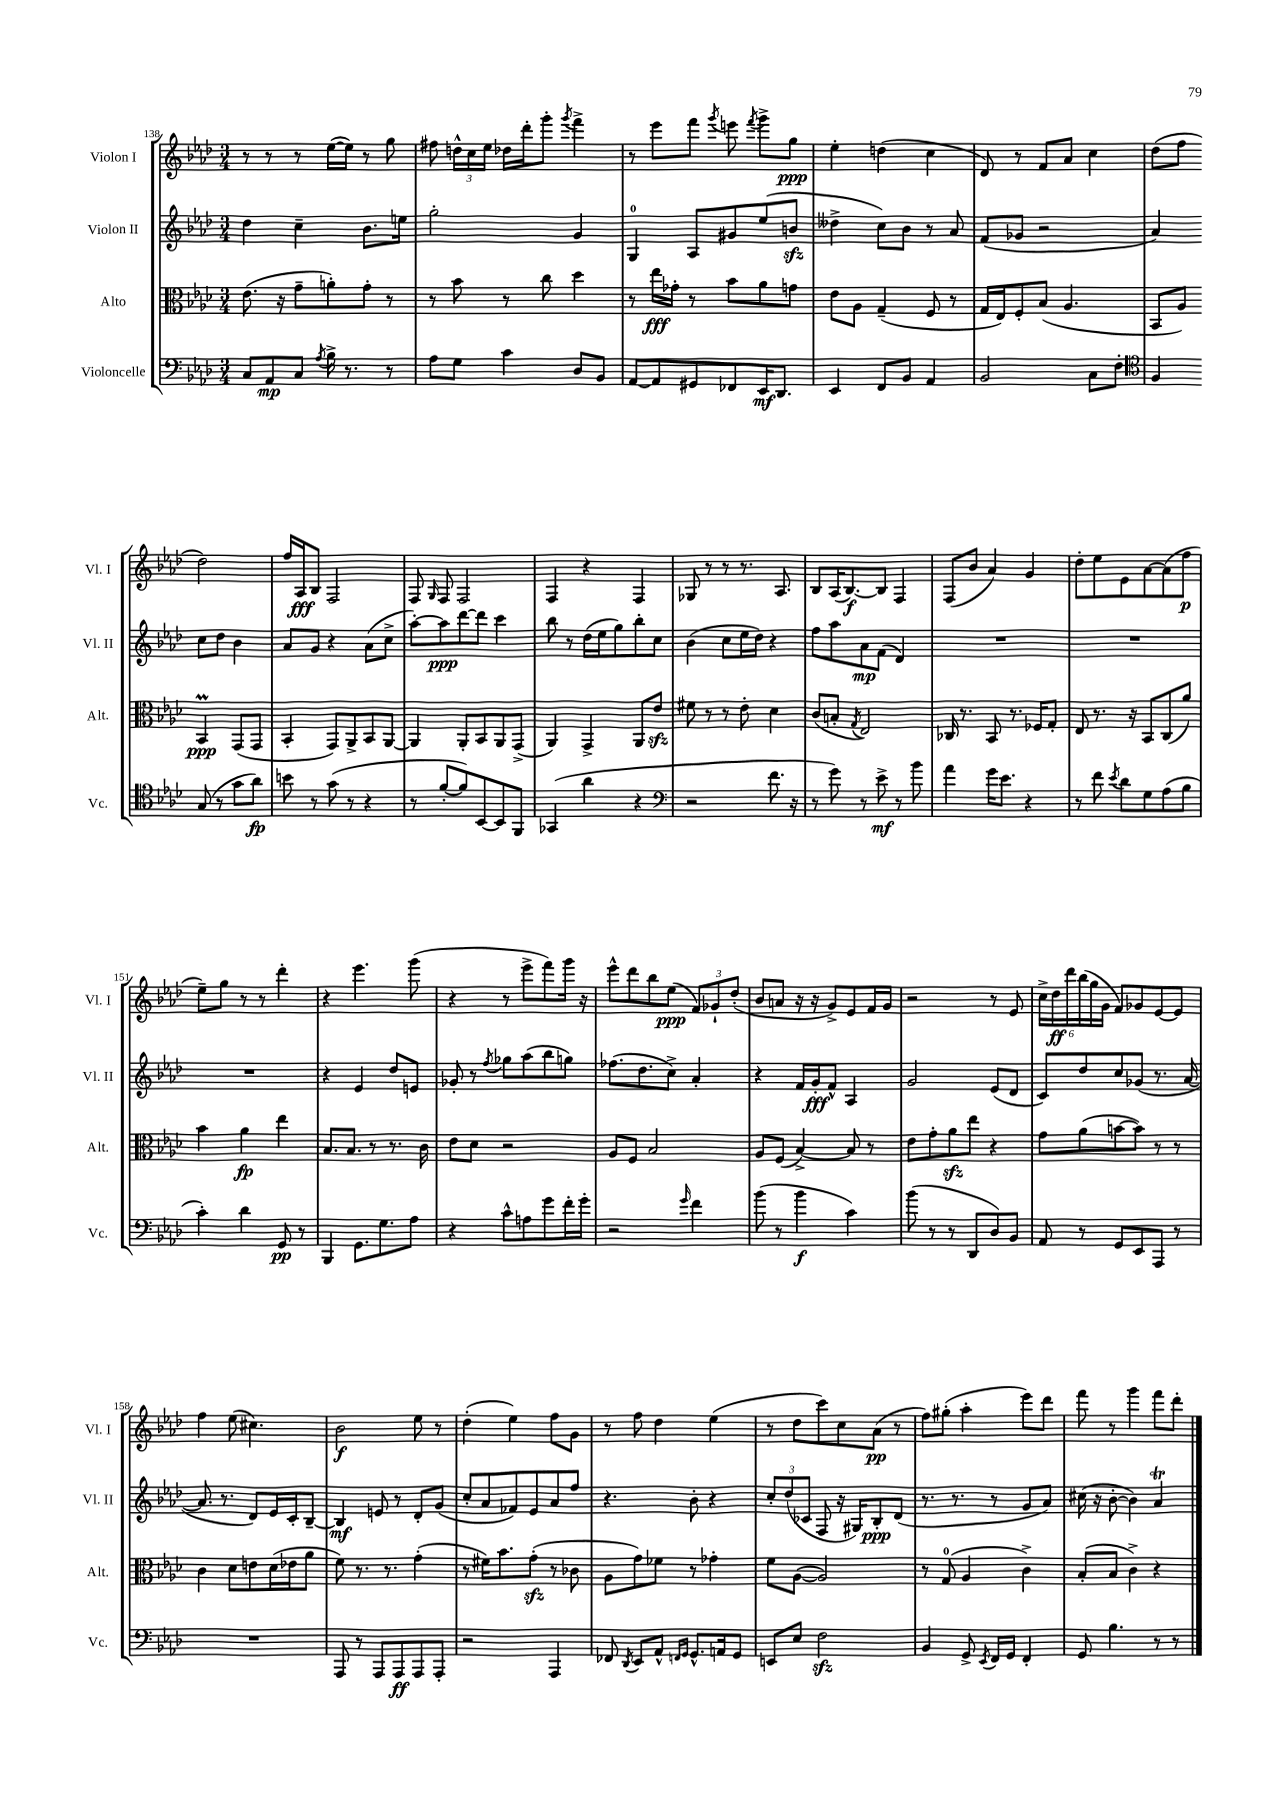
<<
\new StaffGroup <<
\new Staff = "s0" \with { instrumentName = "Violon I" shortInstrumentName = "Vl. I" } {
    \clef treble \key aes \major \numericTimeSignature \time 3/4
    \autoBeamOff r8 r8 r8 ees''16[~( ees''16]) r8 g''8 |
    fis''8 \tuplet 3/2 { d''16[-^ c''16 ees''16] } des''16[ des'''16-. g'''8]-. \acciaccatura { g'''8 } f'''4-> |
    r8 ees'''8[ f'''8] \acciaccatura { g'''8 } e'''8 \acciaccatura { f'''8 } g'''8[-> g''8]\ppp |
    ees''4-. d''4( c''4 |
    des'8) r8 f'8[ aes'8] c''4 |
    des''8[( f''8] des''2) |
    f''16[ aes16\fff bes8] f2 |
    f8 \grace { g16 } f8 f2 |
    f4 r4 f4 |
    ges8 r8 r8 r8. aes8. |
    bes8[ aes16( bes8.~\f) bes8] f4 |
    f8[( bes'8] aes'4) g'4 |
    des''8[-. ees''8 ees'8 aes'8~ aes'8( f''8]\p |
    ees''8[--) g''8] r8 r8 des'''4-. |
    r4 ees'''4. g'''8( |
    r4 r8 ees'''8[-> f'''8) g'''16] r16 |
    ees'''8[-^ des'''8 bes''8 ees''8]\ppp( \tuplet 3/2 { f'8[) ges'8-! des''8]-.( } |
    bes'8[ a'8] r16 r16 g'8[->) ees'8 f'16 g'16] |
    r2 r8 ees'8 |
    \tuplet 6/4 { c''16[-> des''16\ff des'''16 bes''16( g''16 g'16] } f'8[) ges'8 ees'8~ ees'8] |
    f''4 ees''8( cis''4.) |
    bes'2\f ees''8 r8 |
    des''4-.( ees''4) f''8[ g'8] |
    r8 f''8 des''4 ees''4( |
    r8 des''8[ c'''8) c''8 aes'8]\pp( r8 |
    f''8[) gis''8]-.( aes''4-. ees'''8[) des'''8] |
    f'''8 r8 g'''4 f'''8[ des'''8]-. \bar "|." |
}
\new Staff = "s1" \with { instrumentName = "Violon II" shortInstrumentName = "Vl. II" } {
    \clef treble \key aes \major \numericTimeSignature \time 3/4
    \autoBeamOff des''4 c''4-- bes'8.[ e''16] |
    g''2-. g'4 |
    g4-0 aes8[ gis'8 ees''8( b'8]\sfz |
    deses''4-> c''8[) bes'8] r8 aes'8 |
    f'8[( ges'8] r2 |
    aes'4) c''8[ des''8] bes'4 |
    aes'8[ g'8] r4 aes'8[( c''8]-> |
    aes''8[~-.) aes''8\ppp des'''8~ des'''8] c'''4 |
    bes''8 r8 des''16[( ees''16 g''8) bes''8-. c''8] |
    bes'4( c''8[ ees''16 des''16]) r4 |
    f''8[ aes''8 aes'8\mp f'8]( des'4) |
    R2. |
    R2. |
    R2. |
    r4 ees'4 des''8[ e'8] |
    ges'8-. r8 \acciaccatura { f''8 } ges''8[ aes''8( bes''8 g''8]) |
    fes''8.[( des''8. c''8]->) aes'4-. |
    r4 f'16[ g'16-.\fff f'8]-^ aes4 |
    g'2 ees'8[( des'8] |
    c'8[) des''8 c''8 ges'8]( r8. aes'16~ |
    aes'8. r8. des'8[) ees'16 c'16-. bes8]~-- |
    bes4\mf e'8 r8 des'8[-. g'8]( |
    c''8[-. aes'8 fes'8) ees'8 aes'8 f''8] |
    r4. bes'8-. r4 |
    \tuplet 3/2 { c''8[-. des''8( ces'8] } f8 r16 gis16[) bes8-.\ppp des'8]( |
    r8. r8. r8 g'8[ aes'8]) |
    cis''16( r16 bes'8~-. bes'4) aes'4\trill \bar "|." |
}
\new Staff = "s2" \with { instrumentName = "Alto" shortInstrumentName = "Alt." } {
    \clef alto \key aes \major \numericTimeSignature \time 3/4
    \autoBeamOff ees'8.( r16 g'8[-- a'8-.) g'8]-. r8 |
    r8 bes'8 r8 c''8 des''4 |
    r8 ees''16[\fff ges'16]-. r8 bes'8[ aes'8 g'8] |
    ees'8[ aes8] g4--( f8 r8 |
    g16[ ees16) f8-. bes8]( aes4. |
    bes,8[ aes8]) bes,4\prall\ppp g,8[( g,8] |
    bes,4-. g,8[) aes,8-> bes,8 aes,8]~ |
    aes,4 aes,8[-. bes,8 aes,8 g,8]->( |
    aes,4) g,4-> aes,8[ ees'8]\sfz |
    fis'8 r8 r8 ees'8-. des'4 |
    c'8[( b8]-. \acciaccatura { g8 } ees2) |
    ces16 r8. bes,8 r8. fes16[ g8]-. |
    ees8 r8. r16 bes,8[ c8( aes'8]) |
    bes'4 aes'4\fp ees''4 |
    bes8.[ bes8.] r8 r8. c'16 |
    ees'8[ des'8] r2 |
    aes8[ f8] bes2 |
    aes8[ f8]( bes4~->) bes8 r8 |
    ees'8[ g'8-. aes'8\sfz ees''8] r4 |
    g'8[ aes'8( b'8~ b'8]) r8 r8 |
    c'4 des'8[ e'8 des'16( ees'16 aes'8] |
    f'8) r8. r8. g'4-.( |
    r8 fis'16[) bes'8. g'8]-.\sfz( r8 ces'8 |
    aes8[ g'8) fes'8] r8 ges'4-. |
    f'8[ aes8]~( aes2) |
    r8 g8-0( aes4 c'4->) |
    bes8[-.( bes8] c'4->) r4 \bar "|." |
}
\new Staff = "s3" \with { instrumentName = "Violoncelle" shortInstrumentName = "Vc." } {
    \clef bass \key aes \major \numericTimeSignature \time 3/4
    \autoBeamOff c8[ aes,8\mp c8] \acciaccatura { aes8 } bes16-> r8. r8 |
    aes8[ g8] c'4 des8[ bes,8] |
    aes,8[~ aes,8 gis,8 fes,8 ees,16\mf des,8.] |
    ees,4 f,8[ bes,8] aes,4 |
    bes,2 c8[ f8]-. |
    \clef tenor f4 g8( r8 g'8[ aes'8]\fp) |
    b'8 r8 g'8( r8 r4 |
    r8 f'8[~-. f'8) bes,8~ bes,8 f,8] |
    ges,4( aes'4 r4 |
    \clef bass r2 f'8. r16 |
    r8 g'8) r8 ees'8->\mf r8 bes'8 |
    aes'4 g'16[ ees'8.] r4 |
    r8 f'8 \acciaccatura { ees'8 } des'8[ g8 aes8( bes8] |
    c'4-.) des'4 g,8\pp r8 |
    bes,,4 g,8.[ g8. aes8] |
    r4 c'8[-^ a8 g'8 f'16-. g'16]-. |
    r2 \grace { g'16 } f'4 |
    bes'8( r8 bes'4\f c'4) |
    bes'8( r8 r8 des,8[ des8) bes,8] |
    aes,8 r8 g,8[ ees,8 aes,,8] r8 |
    R2. |
    aes,,8 r8 aes,,8[ aes,,8\ff aes,,8 aes,,8]-. |
    r2 aes,,4 |
    fes,8 \acciaccatura { des,8 } ees,8[ aes,8]-^ \grace { f,16[ g,16] } g,8.[-^ a,16 g,8] |
    e,8[ ees8] f2\sfz |
    bes,4 g,8-> \acciaccatura { ees,8 } f,16[ g,16] f,4-. |
    g,8 bes4. r8 r8 \bar "|." |
}
>>
>>
\layout { \context { \Score currentBarNumber = #138 } }
